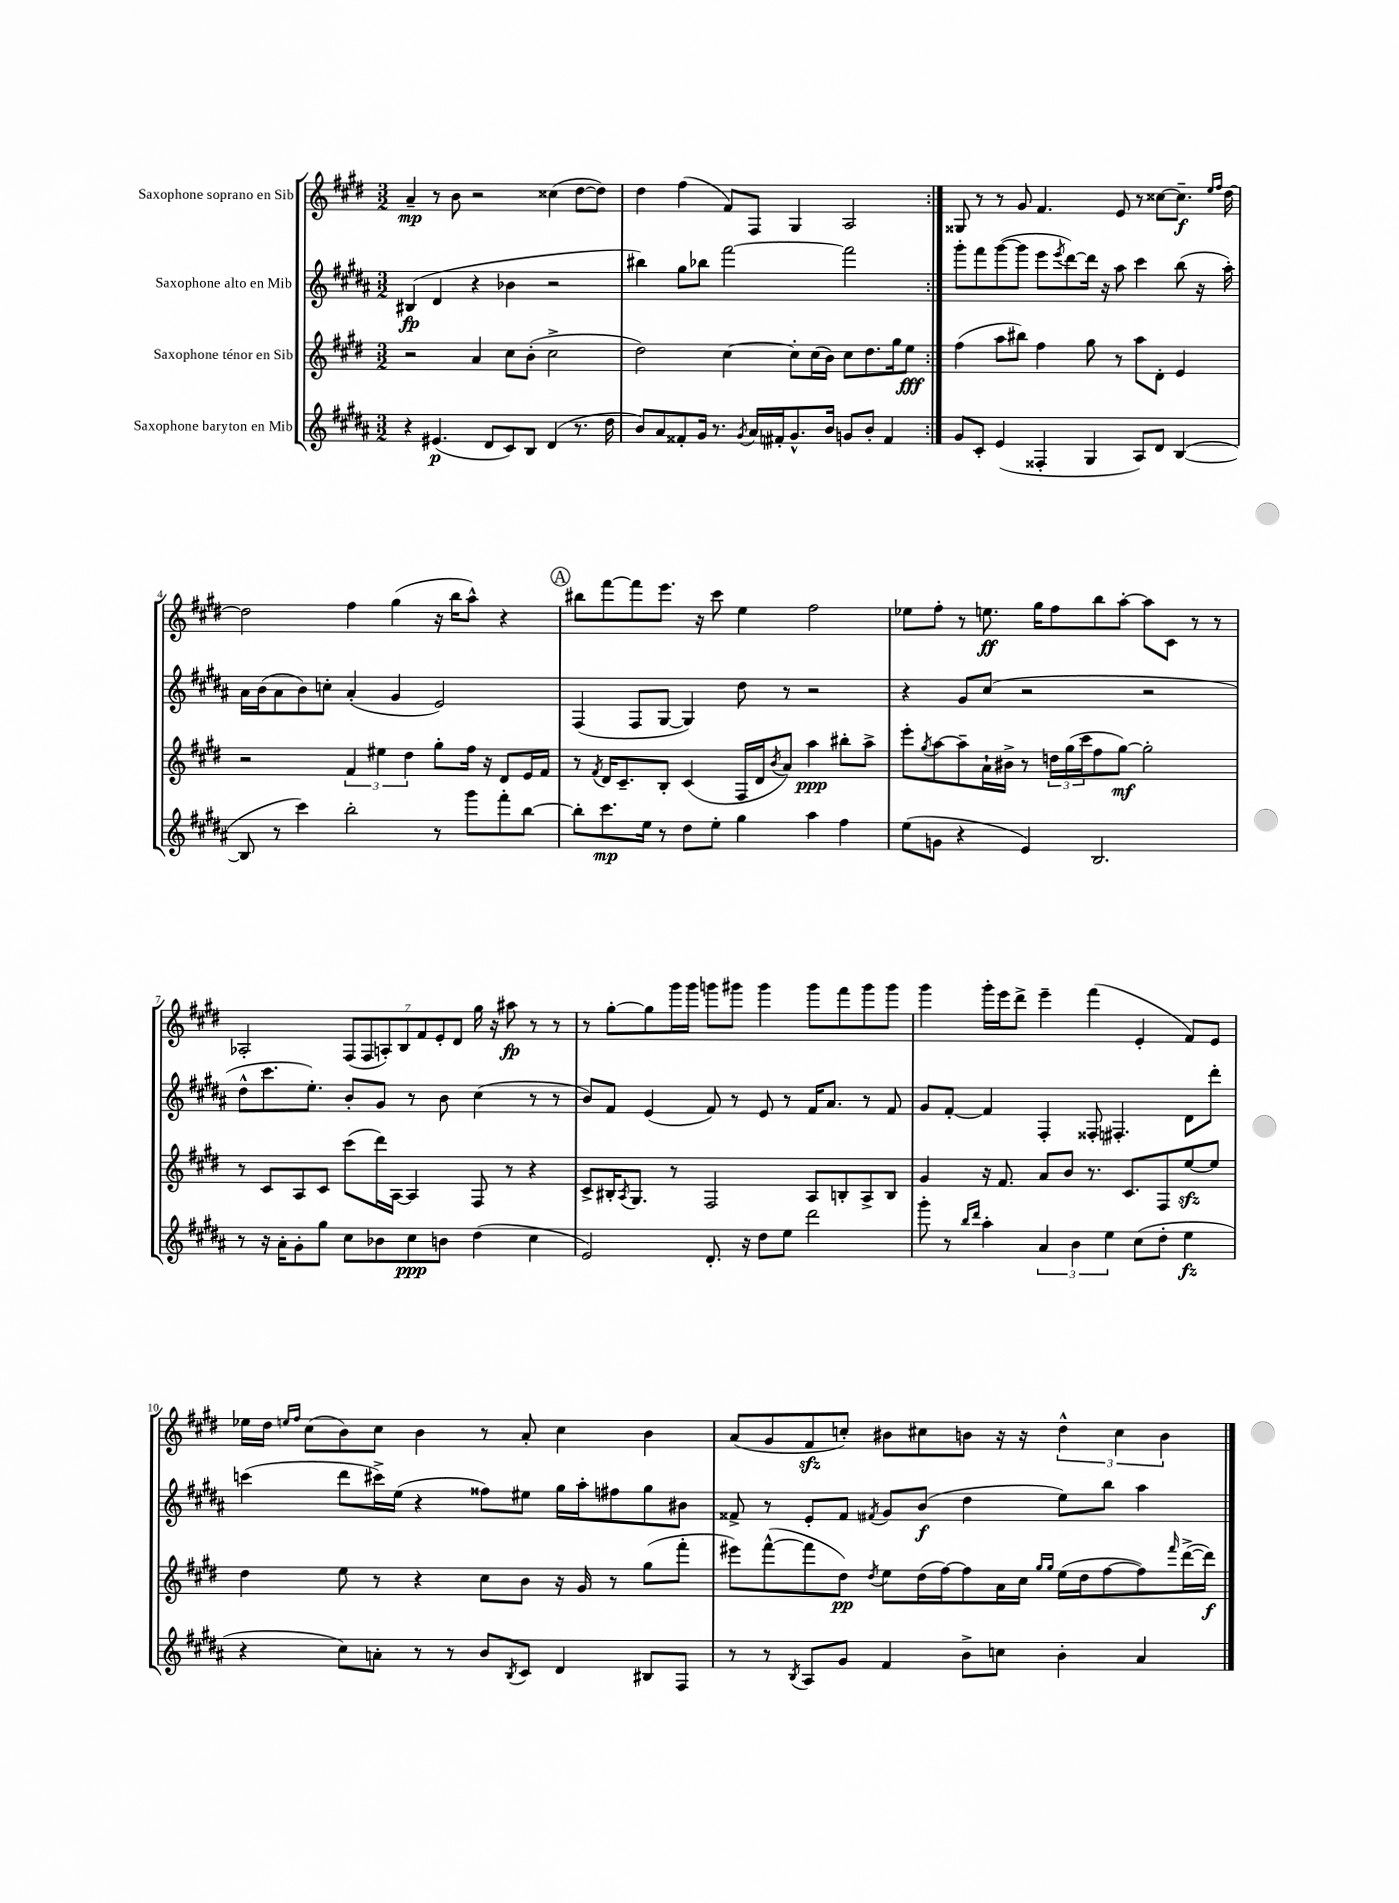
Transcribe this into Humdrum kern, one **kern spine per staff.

**kern	**kern	**kern	**kern
*staff4	*staff3	*staff2	*staff1
*clefG2	*clefG2	*clefG2	*clefG2
*k[f#c#g#d#a#]	*k[f#c#g#d#]	*k[f#c#g#d#a#]	*k[f#c#g#d#]
*M3/2	*M3/2	*M3/2	*M3/2
4r	2r	(4B#/	4a~/
(4.e#/	.	4d#/	8r
.	.	.	8b\
.	4a/	4r	2r
8d#/L	.	.	.
8c#/)	8cc#\L	4b-\	.
8B/J	(8b'\J	.	.
(4d#/	2cc#^\	2r	(4cc##\
8.r	.	.	[8dd#\L
.	.	.	8dd#\]J)
16dd#\	.	.	.
=	=	=	=
8b/L)	2dd#\)	4bb#\)	4dd#\
8a#/	.	.	.
8f##'/	.	8gg#\L	(4ff#\
16g#/Jk	.	8bb-\J	.
8.r	.	.	.
.	[4cc#\	[2fff#\	8f#/L)
8qg#/	.	.	.
16a#/LL	.	.	8F#/J
16f#'/J	.	.	.
8.g#^^/	8cc#'\]L	.	4G#/
.	(16cc#\L	.	.
16b/Jk	16b\JJ)	.	.
8g/L	8cc#\L	2fff#\]	2A/
8b'/J	8.dd#\	.	.
4f#/	.	.	.
.	16gg#\k	.	.
.	8ee\J	.	.
=:|!	=:|!	=:|!	=:|!
8g#/L	(4ff#\	8ggg#'\L	8G##/
8c#'/J	.	8fff#\	8r
(4e/	8aa\L	([8ggg#\	8r
.	8bb#\J)	8ggg#\]J	8g#/
4F##'/	4ff#\	8eee\L	4.f#/
.	.	8qeee/	.
.	.	[8ddd#\)	.
4G#/	8gg#\	16ddd#\]Jk	.
.	.	16r	.
.	8r	8aa#\	8e/
8A#/L)	8aa\L	4ccc#\	8r
8d#/J	8d#'\J	.	[8cc##\L
([4B/	4e/	(8bb\	8.cc##~\]J
.	.	16r	.
.	.	.	16qqee/LL
.	.	.	16qqff#/JJ
.	.	16aa#'\)	[16dd#\
=	=	=	=
8B/]	2r	16a#\LL	2dd#\]
.	.	(16b\J	.
8r	.	8a#\	.
4ccc#\)	.	8b\)	.
.	.	8cc'\J	.
2bb'\	6f#/	(4a#'/	4ff#\
.	6ee#\	.	.
.	.	4g#/	(4gg#\
.	6dd#\	.	.
8r	8gg#'\L	2e/)	16r
.	.	.	16bb\LK
8ggg#\L	16ff#\Jk	.	8aa^^\J)
.	16r	.	.
8fff#'\	8d#/L	.	4r
[8bb\J	16e/L	.	.
.	16f#/JJ	.	.
=	=	=	=
8bb'\]L	8r	(4F#/	8bb#\L
.	8qf#/	.	.
8.ccc#\	16d#/LK	.	[8fff#\
.	8.c#~/	.	.
.	.	8F#/L	8fff#\]
16ee\Jk	.	.	.
8r	8B'/J	[8G#/J	8.eee\J
8dd#\L	(4c#/	4G#/])	.
.	.	.	16r
8ee'\J	.	.	8ccc#\
4gg#\	16F#/LL	8dd#\	4ee\
.	16d#/J	.	.
.	8qb/	.	.
.	8a/J)	8r	.
4aa#\	4aa\	2r	2ff#\
4ff#\	8bb#'\L	.	.
.	8aa^\J	.	.
=	=	=	=
(8ee\L	8eee'\L	4r	8ee-\L
.	8qgg#/	.	.
8g\J	[8aa\	.	8ff#'\J
4r	8aa~\]	8g#/L	8r
.	16a`\L	(8cc#/J	8.ee\
.	16b#^\JJ	.	.
4e/)	8r	2r	.
.	.	.	16gg#\LK
.	24dd\LL	.	8ff#\
.	(24gg#\	.	.
.	24ccc#\J	.	.
2.B/	8ff#\	.	8bb\
.	[8gg#\J)	.	[8aa'\J
.	2gg#'\]	2r	8aa\]L
.	.	.	8c#\J
.	.	.	8r
.	.	.	8r
=	=	=	=
8r	8r	8dd#^^\L	2A-'/
16r	8c#/L	8.ccc#\	.
16a#'\LK	.	.	.
8g#'\	8A/	.	.
.	.	8.ee'\J)	.
8gg#\J	8c#/J	.	.
8cc#\L	(8ccc#\L	8b'/L	(14F#/L
.	.	.	14F#/
8b-\	16ddd#\L)	8g#/J	.
.	.	.	14A'/)
.	[16A\JJ	.	.
.	.	.	14B/
8cc#\	4A/]	8r	.
.	.	.	14f#/
.	.	.	14e'/
8b\J	.	8b\	.
.	.	.	14d#/J
(4dd#\	8F#/	(4cc#\	16gg#\
.	.	.	16r
.	8r	.	8aa#\
4cc#\	4r	8r	8r
.	.	8r	8r
=	=	=	=
2e/)	8c#^/L	8b/L)	8r
.	16B#'/K	8f#/J	[8gg#'\L
.	8qA/	.	.
.	8.G#/J	.	.
.	.	(4e/	8gg#\]
.	8r	.	16ggg#\L
.	.	.	16ggg#\JJ
8.d#'/	2F#/	8f#/)	8ggg\L
.	.	8r	8ggg#\J
16r	.	.	.
8dd#\L	.	8e/	4ggg#\
8ee\J	.	8r	.
2ddd#\	8A/L	16f#/LK	8ggg#\L
.	.	8.a#/J	.
.	8B'/	.	8fff#\
.	8A^/	8r	8ggg#\
.	8B/J	8f#/	8ggg#\J
=	=	=	=
8ggg#'\	4g#/	8g#/L	4ggg#\
8r	.	[8f#'/J	.
16qqbb/LL	.	.	.
16qqddd#/JJ	.	.	.
4aa#'\	16r	4f#/]	16ggg#'\LL
.	8.f#/	.	16eee\J
.	.	.	8ddd#^\J
6a#/	8a/L	4F#'/	4eee~\
.	8b/J	.	.
6b\	.	.	.
.	8.r	8F##'/	(4fff#\
6ee\	.	.	.
.	.	4.F#'/	.
.	8.c#/L	.	.
(8cc#\L	.	.	4e'/
8dd#'\J	8F#/	.	.
4ee\	[8ee/	8d#\L	8f#/L)
.	8ee/]J	8ddd#'\J	8e/J
=	=	=	=
4r	4dd#\	(4ccc\	16ee-\LL
.	.	.	16dd#\JJ
.	.	.	16qqee/LL
.	.	.	16qqff#/JJ
.	.	.	(8cc#\L
8cc#\L)	8ee\	8ddd#\L	8b\)
8a'\J	8r	16ccc#^\L)	8cc#\J
.	.	(16ee\JJ	.
8r	4r	4r	4b\
8r	.	.	.
8b/L	8cc#\L	8ff##\L)	8r
8qB/	.	.	.
8c#/J	8b\J	8ee#\J	8a'/
4d#/	16r	16gg#\LL	4cc#\
.	16g#/	16aa#'\J	.
.	8r	8ff#\	.
8B#/L	(8gg#\L	8gg#\	4b\
8F#/J	8fff#'\J	8b#\J	.
=	=	=	=
8r	8eee#\L)	8f##^/	(8a/L
8r	([8fff#^^\	8r	8g#/
8qB/	.	.	.
8A#/L	8fff#\]	8e'/L	8f#/
8g#/J	8dd#\J)	8f##/J	8cc'/J)
.	8qdd#/	8qf#/	.
4f#/	8ee\L	8g#/L	8b#\L
.	(16dd#\L	(8b/J	8cc#\
.	[16ff#\J)	.	.
8b^\L	8ff#\]	4dd#\	8b\J
8cc\J	16a\L	.	16r
.	16cc#\JJ	.	16r
.	16qqgg#/LL	.	.
.	16qqgg#/JJ	.	.
4b'\	(16ee\LL	8ee\L)	6dd#^^\
.	16dd#\J	.	.
.	[8ff#\	8bb\J	.
.	.	.	6cc#\
4a#/	8ff#\])	4aa#\	.
.	.	.	6b\
.	16qqfff#/	.	.
.	([16ddd#^\L	.	.
.	16ddd#\]JJ)	.	.
==	==	==	==
*-	*-	*-	*-
